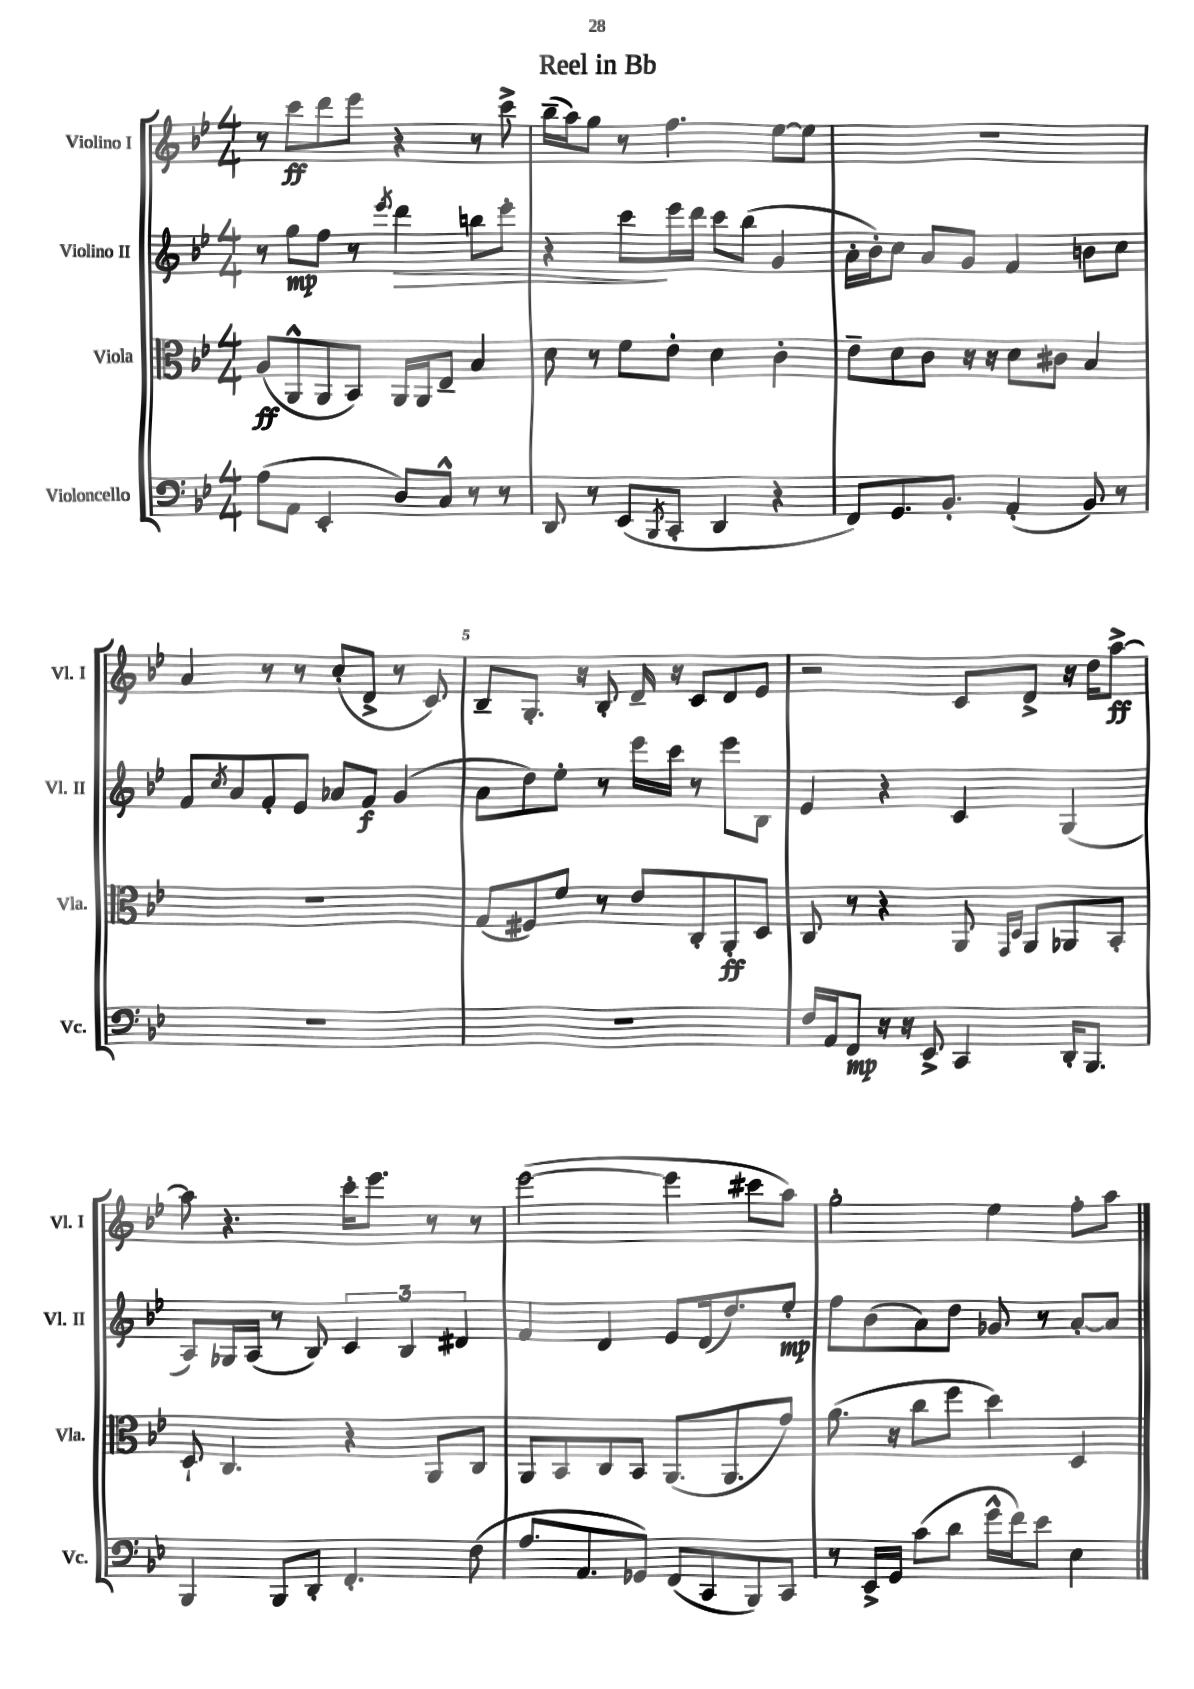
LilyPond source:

\header { title = "Reel in Bb" }
<<
\new StaffGroup <<
\new Staff = "s0" \with { instrumentName = "Violino I" shortInstrumentName = "Vl. I" } {
    \clef treble \key bes \major \numericTimeSignature \time 4/4
    r8 c'''8\ff d'''8 ees'''8 r4 r8 c'''8-> |
    bes''16--( a''16) g''8 r8 f''4. ees''8~ ees''8 |
    R1 |
    a'4 r8 r8 c''8-.( d'8-> r8 c'8) |
    bes8-- g8.-. r16 bes8-. d'16-- r16 c'8 d'8 ees'8 |
    r2 c'8 d'8-> r16 d''16 a''8~->\ff |
    a''8 r4. c'''16-. ees'''8. r8 r8 |
    ees'''2~( ees'''4 cis'''8 a''8) |
    g''2-. ees''4 f''8-. a''8 \bar "|." |
}
\new Staff = "s1" \with { instrumentName = "Violino II" shortInstrumentName = "Vl. II" } {
    \clef treble \key bes \major \numericTimeSignature \time 4/4
    r8 g''8\mp f''8 r8 \acciaccatura { ees'''8 } d'''4\> b''8 ees'''8-. |
    r4 c'''8\! ees'''16 d'''16 c'''8 bes''8( g'4 |
    a'16-. bes'16-.) c''8 a'8 g'8 f'4 b'8 c''8 |
    f'8 \acciaccatura { c''8 } a'8 f'8-. ees'8 aes'8 f'8\f g'4( |
    a'8 d''8) ees''8-. r8 ees'''16 c'''16 r8 ees'''8 bes8 |
    ees'4 r4 c'4 g4( |
    a8) ges16 a16( r8 bes8) \tuplet 3/2 { c'4 bes4 dis'4 } |
    f'4 d'4 ees'8 d'16( d''8.) ees''8-.\mp |
    f''8 bes'8( a'8) d''8 ges'8 r8 a'8~-. a'8 \bar "|." |
}
\new Staff = "s2" \with { instrumentName = "Viola" shortInstrumentName = "Vla." } {
    \clef alto \key bes \major \numericTimeSignature \time 4/4
    a8\ff( a,8-^ a,8 bes,8) a,16 a,16 ees8-- bes4 |
    d'8 r8 f'8 ees'8-. d'4 c'4-. |
    ees'8-- d'8 c'8 r16 r16 d'8 cis'8 bes4 |
    R1 |
    g8( fis8) f'8 r8 ees'8 c8-. a,8-.\ff d8 |
    c8 r8 r4 a,8 \grace { g,16 d16 } a,8 aes,8 bes,8-. |
    d8-! c4. r4 a,8 c8 |
    a,8 bes,8 c8 bes,8 a,8.( a,8. g'8) |
    a'8.( r16 c''8 f''8 d''4) d4 \bar "|." |
}
\new Staff = "s3" \with { instrumentName = "Violoncello" shortInstrumentName = "Vc." } {
    \clef bass \key bes \major \numericTimeSignature \time 4/4
    a8( a,8 ees,4-. d8) c8-^ r8 r8 |
    d,8 r8 ees,8( \acciaccatura { bes,,8 } c,8-. d,4 r4 |
    f,8) g,8. bes,8.-. a,4-.( bes,8) r8 |
    R1 |
    R1 |
    f16 a,16 f,8\mp r16 r16 ees,8-> c,4 d,16-. bes,,8. |
    bes,,4 bes,,8 d,8-. f,4.-. f8( |
    a8. a,8. ges,8) f,8( c,8 bes,,8) c,8 |
    r8 ees,16-> g,16 c'8( d'8 g'16-^ f'16) ees'8 ees4 \bar "|." |
}
>>
>>
\layout { \context { \Score \override BarNumber.break-visibility = ##(#f #t #t) barNumberVisibility = #(every-nth-bar-number-visible 5) } }
